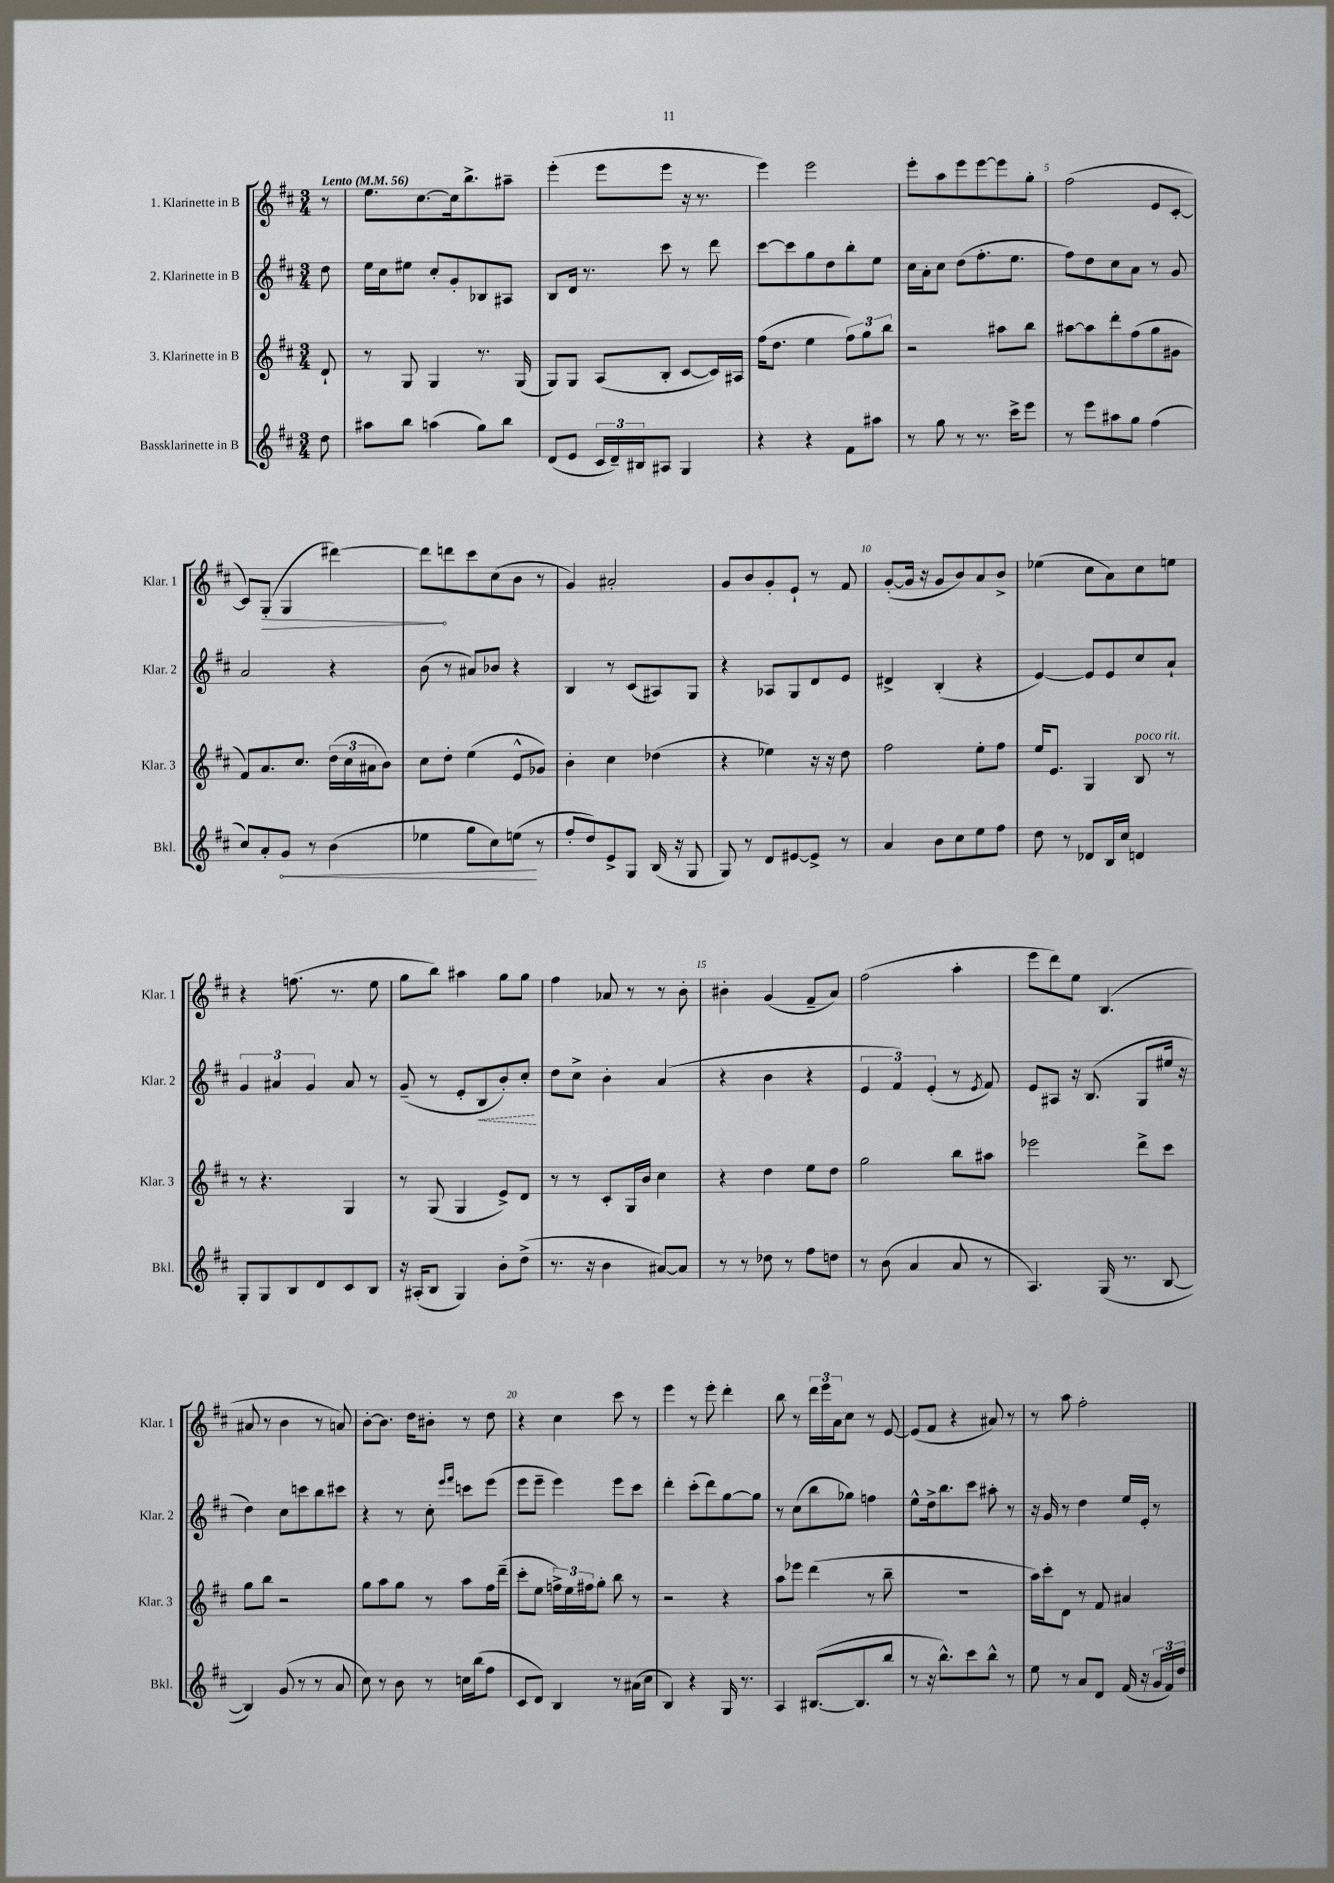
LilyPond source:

<<
\new StaffGroup <<
\new Staff = "s0" \with { instrumentName = "1. Klarinette in B" shortInstrumentName = "Klar. 1" } {
    \clef treble \key d \major \numericTimeSignature \time 3/4 \partial 8 \tempo "Lento" 4 = 56
    r8 |
    e''8. cis''8.~ cis''16 b''8.-> ais''8-- |
    e'''4-.( e'''8 e'''8 r16 r8. |
    e'''4) e'''2 |
    e'''8-. a''8 e'''8 e'''8~ e'''8 g''8-. |
    fis''2( e'8 cis'8~-. |
    cis'8) \once \override Hairpin.circled-tip = ##t g8-.\>( g4 dis'''4~) |
    dis'''8\! d'''8 cis'''8 cis''8( b'8 r8 |
    g'4) ais'2-. |
    g'8 b'8 g'8-. e'8-! r8 fis'8 |
    g'8~-.( g'16 r16 g'8 b'8) a'8 b'8-> |
    ees''4( cis''8 a'8) cis''8 e''8 |
    r4 f''8.( r8. e''8 |
    g''8 b''8) ais''4 g''8 g''8 |
    fis''4 aes'8 r8 r8 b'8-. |
    bis'4-. g'4( fis'8-- a'8) |
    fis''2( a''4-. |
    e'''8 d'''8) e''8 b4.( |
    ais'8 r8 b'4 r8 a'8) |
    b'8~-. b'8. d''16 bis'8-. r8 d''8 |
    r4 cis''4 cis'''8 r8 |
    e'''4 r8 e'''8-. d'''4-. |
    b''8 r8 \tuplet 3/2 { d'''16 e'''16 a'16 } cis''8 r8 e'8~ |
    e'8( fis'8 r4 ais'8) r8 |
    r8 a''8 fis''2-. \bar "|." |
}
\new Staff = "s1" \with { instrumentName = "2. Klarinette in B" shortInstrumentName = "Klar. 2" } {
    \clef treble \key d \major \numericTimeSignature \time 3/4 \partial 8
    d''8 |
    e''16 cis''16 eis''8 cis''8-. g'8-. bes8 ais8 |
    b8 d'16 r8. cis'''8 r8 d'''8 |
    cis'''8~ cis'''8 g''8 d''8 b''8-. e''8 |
    cis''16 a'16-. cis''8 d''8( fis''8.-. e''8. |
    fis''8) d''8 cis''8 a'8 r8 g'8 |
    a'2 r4 |
    b'8( r8 ais'8) bes'8 r4 |
    b4 r8 cis'8( ais8) g8 |
    r4 aes8 g8 d'8 e'8 |
    dis'4-> b4-.( r4 |
    e'4~) e'8 e'8 cis''8 a'8-! |
    \tuplet 3/2 { g'4 ais'4 g'4 } ais'8 r8 |
    g'8--( r8 e'8-. \once \override Hairpin.style = #'dashed-line b8\< b'8-.) cis''8-.\! |
    d''8 cis''8-> b'4-. a'4( |
    r4 b'4 r4 |
    \tuplet 3/2 { e'4 fis'4) e'4-.( } r8 \acciaccatura { e'8 } fis'8) |
    e'8 ais8 r16 b8.( g8 eis''16 r16 |
    d''4) cis''8 c'''8 b''8 cis'''8 |
    r4 r8 cis''8-. \grace { e'''16 fis'''16 } c'''8 e'''8( |
    e'''8 e'''8-- e'''4) e'''8 cis'''8 |
    d'''4-. cis'''8-.( d'''8) g''8~ g''8 |
    r8 cis''8( b''8 ges''8) f''4 |
    e''8-^ d''16-> b''8. cis'''8 ais''8-. r8 |
    r16 g'16 r8 d''4 e''16 e'16-. r8 \bar "|." |
}
\new Staff = "s2" \with { instrumentName = "3. Klarinette in B" shortInstrumentName = "Klar. 3" } {
    \clef treble \key d \major \numericTimeSignature \time 3/4 \partial 8
    d'8-! |
    r8 g8 g4 r8. g16( |
    g8) g8 a8( b8-. cis'8~ cis'16) ais16 |
    fis''16( d''8. e''4 \tuplet 3/2 { fis''8) g''8 b''8 } |
    r2 ais''8 b''8 |
    ais''8~ ais''8 d'''8-. fis''8( g''8 gis'8 |
    fis'8) a'8. cis''8. \tuplet 3/2 { d''16( cis''16 ais'16 } b'8) |
    cis''8 d''8-. e''4( e'8-^ ges'8) |
    b'4-. cis''4 des''4( |
    r4 ees''4) r16 r16 d''8 |
    fis''2 e''8-. fis''8 |
    e''16 e'8. g4 b8^\markup { \italic "poco rit." } r8 |
    r8 r4. g4 |
    r8 g8( g4 e'8->) d'8 |
    r8 r8 cis'8-. g16 b'16 cis''4 |
    r4 d''4 e''8 d''8 |
    g''2 b''8 ais''8 |
    ees'''2 d'''8-> cis'''8 |
    g''8 b''8 r2 |
    g''8 a''8 g''8 r8 a''8 fis''16 d'''16--( |
    cis'''8-. e''8 \tuplet 3/2 { f''16->) e''16 fis''16 } g''8-. b''8 r8 |
    r2 r4 |
    a''8 ees'''8 d'''4( r8 b''8-- |
    r2. |
    a''16) cis'''16-. d'8 r8 fis'8 ais'4 \bar "|." |
}
\new Staff = "s3" \with { instrumentName = "Bassklarinette in B" shortInstrumentName = "Bkl." } {
    \clef treble \key d \major \numericTimeSignature \time 3/4 \partial 8
    d''8 |
    ais''8 b''8 a''4( g''8) b''8 |
    d'8( e'8 \tuplet 3/2 { cis'16 d'16--) bis16 } ais8 g4 |
    r4 r4 fis'8 ais''8 |
    r8 g''8 r8 r8. cis'''16-> e'''8 |
    r8 e'''8 ais''8 g''8 fis''4( |
    cis''8) a'8-. \once \override Hairpin.circled-tip = ##t g'8\< r8 b'4( |
    ees''4 g''8 cis''8) e''8\!( r8 |
    fis''8-. d''8) e'8-> g8 b16( r16 g8 |
    g8) r8 d'8 eis'8~ eis'8-> r8 |
    a'4 b'8 cis''8 e''8 fis''8 |
    d''8 r8 des'8 b16 cis''16 d'4 |
    g8-. g8 b8 d'8 cis'8 b8 |
    r16 ais16-.( b8 g4) b'8-. d''8->( |
    r8. r16 b'4 ais'8~) ais'8 |
    r8 r8 des''8 r8 fis''8 d''8 |
    r8 b'8( a'4 a'8 r8 |
    a4.) g16( r8. b8~ |
    b4) g'8( r8 r8 a'8 |
    cis''8) r8 b'8 r8 c''16 b''16( fis''8 |
    cis'8 d'8) b4 r8 ais'16( cis''16 |
    b4) r4 g16 r8. |
    a4 bis8.~( bis8. b''8 |
    r8 r16 b''8.-^) cis'''8 b''8-^ r8 |
    e''8 r8 a'8 d'8 fis'16( r16 \tuplet 3/2 { g'16 fis'16) d''16 } \bar "|." |
}
>>
>>
\layout { \context { \Score \override BarNumber.break-visibility = ##(#f #t #t) barNumberVisibility = #(every-nth-bar-number-visible 5) } }
